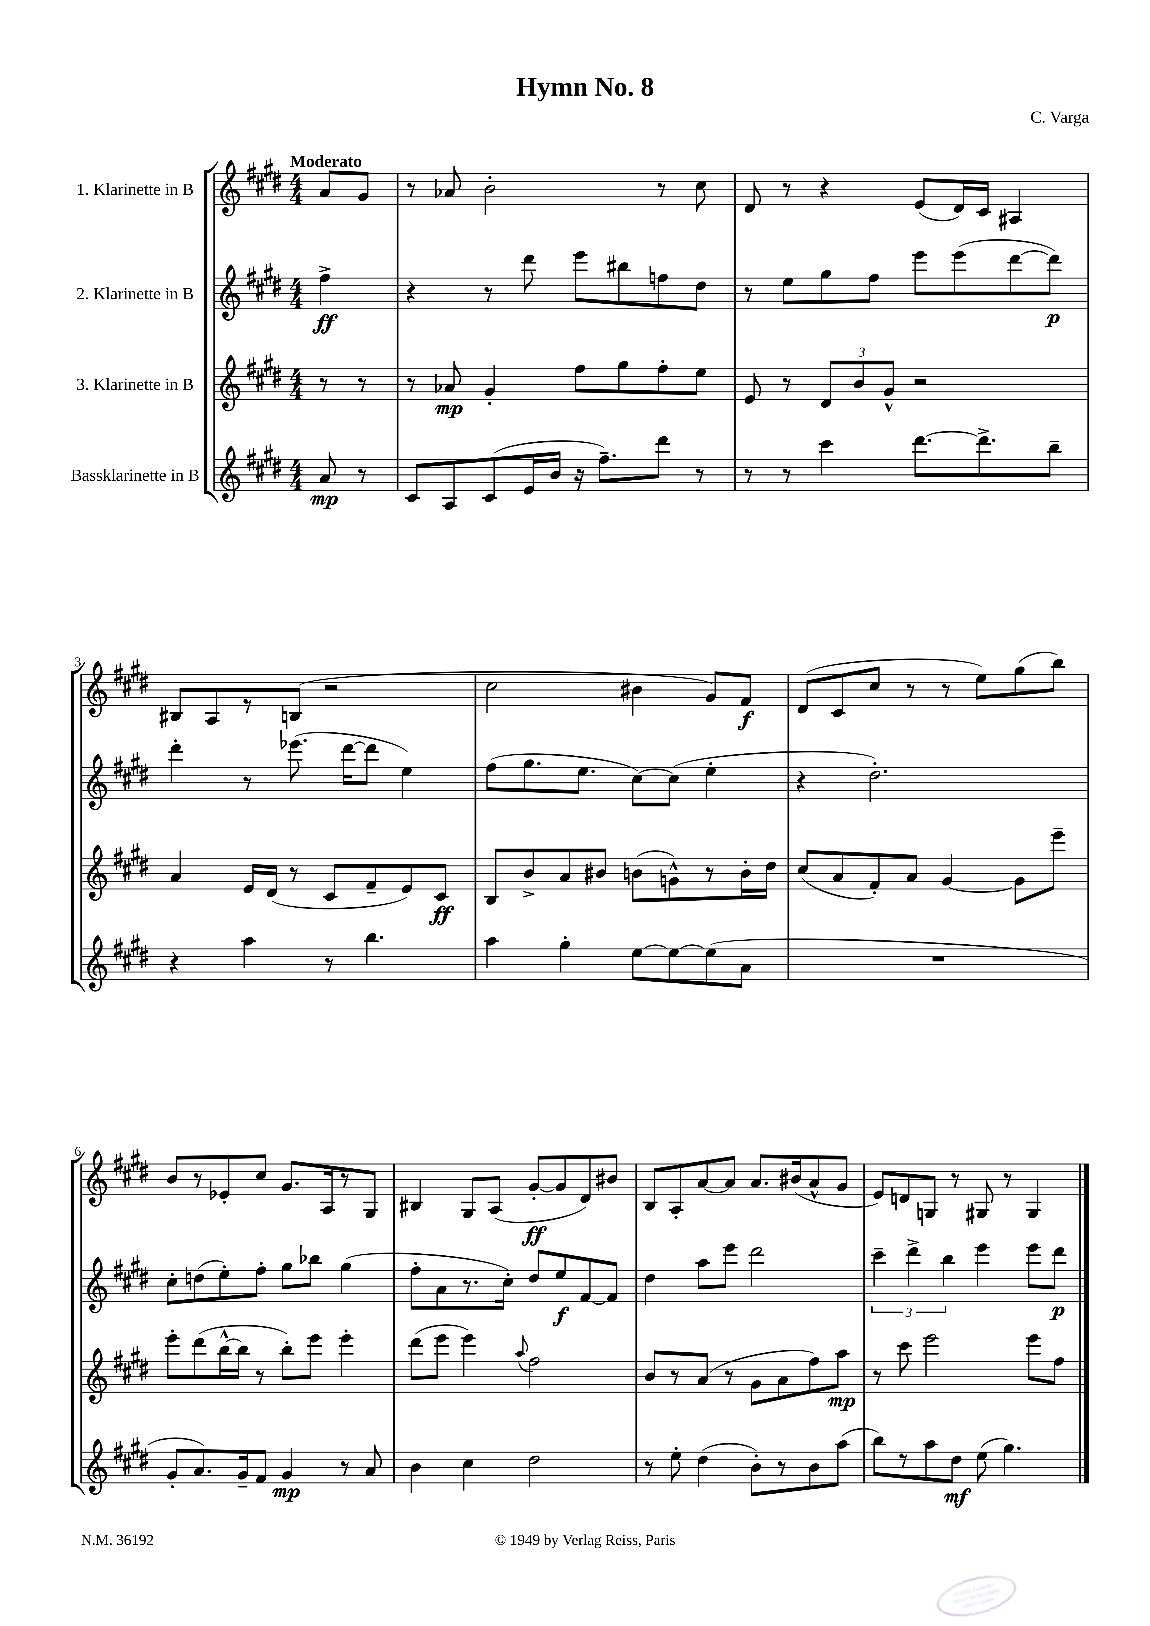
\header { title = "Hymn No. 8" composer = "C. Varga" }
<<
\new StaffGroup <<
\new Staff = "s0" \with { instrumentName = "1. Klarinette in B" } {
    \clef treble \key e \major \numericTimeSignature \time 4/4 \partial 4 \tempo "Moderato"
    \autoBeamOff a'8[ gis'8] |
    r8 aes'8 b'2-. r8 cis''8 |
    dis'8 r8 r4 e'8[( dis'16) cis'16] ais4 |
    bis8[ a8 r8 b8]( r2 |
    cis''2 bis'4 gis'8[) fis'8]\f |
    dis'8[( cis'8 cis''8] r8 r8 e''8[) gis''8( b''8]) |
    b'8[ r8 ees'8-. cis''8] gis'8.[ a16 r8 gis8] |
    bis4 gis8[ a8]( gis'8[~-.\ff gis'8 dis'8) bis'8] |
    b8[ a8-. a'8~ a'8] a'8.[ bis'16( a'8-^ gis'8] |
    e'8[) d'8 g8] r8 gis8 r8 gis4 \bar "|." |
}
\new Staff = "s1" \with { instrumentName = "2. Klarinette in B" } {
    \clef treble \key e \major \numericTimeSignature \time 4/4 \partial 4
    \autoBeamOff fis''4->\ff |
    r4 r8 dis'''8 e'''8[ bis''8 f''8 dis''8] |
    r8 e''8[ gis''8 fis''8] e'''8[ e'''8( dis'''8~ dis'''8]\p) |
    dis'''4-. r8 ees'''8.( dis'''16[~ dis'''8] e''4) |
    fis''8[( gis''8. e''8.] cis''8[~) cis''8]( e''4-. |
    r4 dis''2.-.) |
    cis''8[-. d''8( e''8-.) fis''8]-. gis''8[ bes''8] gis''4( |
    fis''8[-. a'8 r8. cis''16]-.) dis''8[ e''8\f fis'8~ fis'8] |
    dis''4 a''8[ e'''8] dis'''2 |
    \tuplet 3/2 { cis'''4-- dis'''4-> b''4 } e'''4 e'''8[ dis'''8]\p \bar "|." |
}
\new Staff = "s2" \with { instrumentName = "3. Klarinette in B" } {
    \clef treble \key e \major \numericTimeSignature \time 4/4 \partial 4
    \autoBeamOff r8 r8 |
    r8 aes'8\mp gis'4-. fis''8[ gis''8 fis''8-. e''8] |
    e'8 r8 \tuplet 3/2 { dis'8[ b'8 gis'8]-^ } r2 |
    a'4 e'16[ dis'16]( r8 cis'8[ fis'8-- e'8) cis'8]\ff |
    b8[ b'8-> a'8 bis'8] b'8[( g'8-^) r8 b'16-. dis''16] |
    cis''8[( a'8 fis'8-.) a'8] gis'4~ gis'8[ e'''8]-- |
    e'''8[-. dis'''8( b''16~-^ b''16] r8 b''8[-.) e'''8] e'''4-. |
    dis'''8[( e'''8] e'''4) \appoggiatura { a''8 } fis''2 |
    b'8[ r8 a'8]( r8 gis'8[ a'8 fis''8) a''8]\mp |
    r8 cis'''8 e'''2 e'''8[ fis''8] \bar "|." |
}
\new Staff = "s3" \with { instrumentName = "Bassklarinette in B" } {
    \clef treble \key e \major \numericTimeSignature \time 4/4 \partial 4
    \autoBeamOff a'8\mp r8 |
    cis'8[ a8 cis'8( e'16 b'16] r16 fis''8.[--) dis'''8] r8 |
    r8 r8 cis'''4 dis'''8.[~ dis'''8.-> b''8]-- |
    r4 a''4 r8 b''4. |
    a''4 gis''4-. e''8[~ e''8~ e''8( a'8] |
    R1 |
    gis'8[-. a'8.) gis'16-- fis'8] gis'4\mp r8 a'8 |
    b'4 cis''4 dis''2 |
    r8 e''8-. dis''4( b'8[-.) r8 b'8 a''8]( |
    b''8[) r8 a''8 dis''8]\mf e''8( gis''4.) \bar "|." |
}
>>
>>
